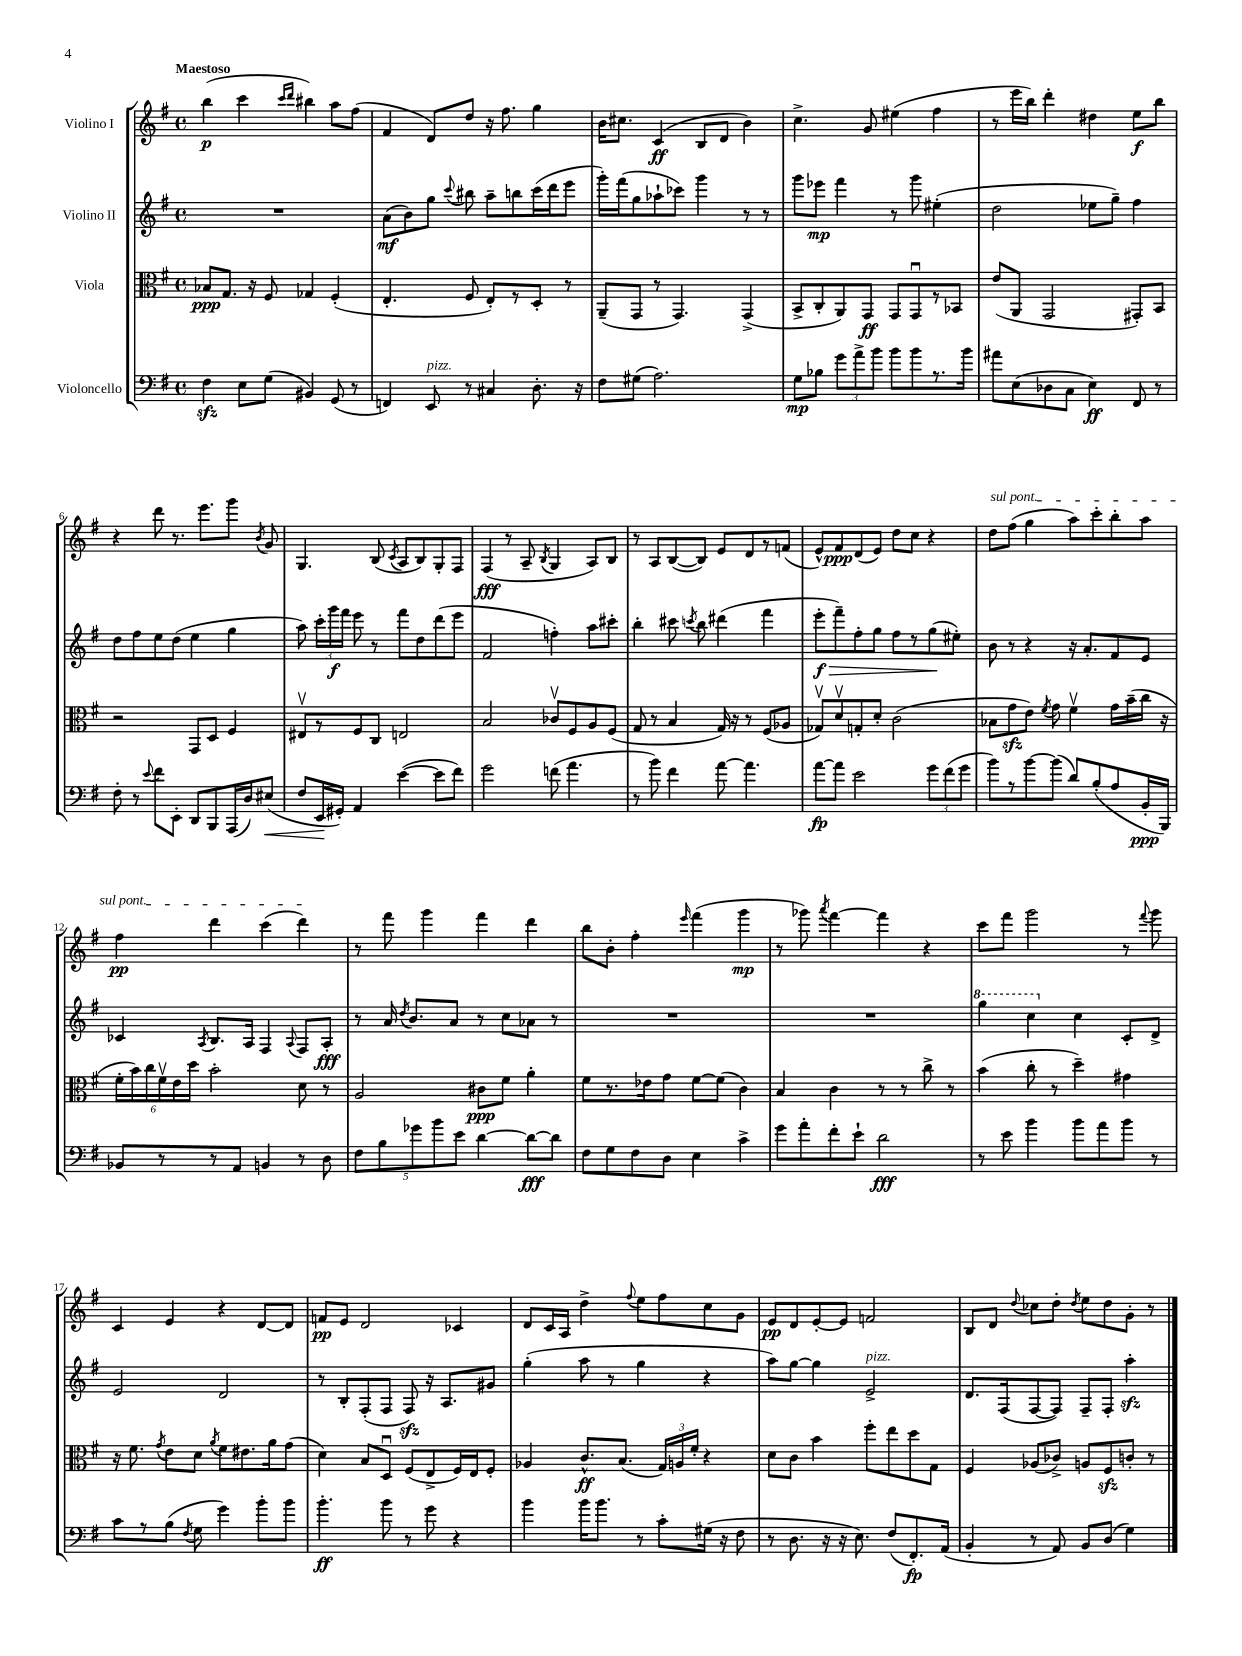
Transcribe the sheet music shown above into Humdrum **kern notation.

**kern	**kern	**kern	**kern
*staff4	*staff3	*staff2	*staff1
*clefF4	*clefC3	*clefG2	*clefG2
*k[f#]	*k[f#]	*k[f#]	*k[f#]
*M4/4	*M4/4	*M4/4	*M4/4
*met(c)	*met(c)	*met(c)	*met(c)
4F#	8B-	1r	(4bb
.	8.G	.	.
8E	.	.	4ccc
.	16r	.	.
(8G	8F#	.	.
.	.	.	16qqccc
.	.	.	16qqddd
4BB#)	4G-	.	4bb#)
(8GG	(4F#'	.	8aa
8r	.	.	(8ff#
=	=	=	=
4FF)	4.E'	(8a	4f#
.	.	8b)	.
8EE	.	8gg	8d)
.	.	8qqccc	.
8r	8F#	8bb#	8dd
4C#	8E')	8aa~	16r
.	.	.	8.ff#
.	8r	8bb	.
8.D'	8D'	(16ccc	4gg
.	.	16ddd	.
.	8r	8eee	.
16r	.	.	.
=	=	=	=
8F#	(8AA~	16ggg')	16b
.	.	(16fff#	8.cc#
(8G#	8GG	8gg	.
2.A)	8r	8aa-`	(4c
.	4.GG)	8ccc-)	.
.	.	4ggg	8B
.	.	.	8d
.	(4GG^	8r	4b)
.	.	8r	.
=	=	=	=
8G	8BB^	8ggg	4.cc^
8B-	8C'	8eee-	.
12g	8AA)	4fff#	.
12a^	.	.	.
.	8GG	.	8g
12b	.	.	.
8b	8GG	8r	(4ee#
8b	8GGu	8ggg	.
8.r	8r	(4ee#'	4ff#
.	8BB-	.	.
16b	.	.	.
=	=	=	=
8a#	(8e	2dd	8r
(8E	8AA	.	16eee
.	.	.	16bb)
8D-	2GG	.	4ddd'
8C	.	.	.
4E)	.	8ee-	4dd#
.	.	8gg~)	.
8FF#	8GG#')	4ff#	8ee
8r	8BB	.	8bb
=	=	=	=
8F#'	2r	8dd	4r
8r	.	8ff#	.
8qqe	.	.	.
8f#	.	8ee	8ddd
8EE'	.	(8dd	8.r
8DD	8GG	4ee	.
.	.	.	8.eee
8BBB	8D	.	.
(16AAA	4F#	4gg	8ggg
16D)	.	.	.
.	.	.	8qb
(8E#	.	.	8g
=	=	=	=
8F#	8E#v	8aa)	4.G
16EE	8r	24ccc'	.
.	.	24ggg	.
16GG#')	.	.	.
.	.	24fff#	.
4AA	8F#	8eee	.
.	8C	8r	(8B
.	.	.	8qc
([4e	2E	8fff#	8A
.	.	8dd	8B)
8e]	.	(8ddd	8G'
8f#)	.	8eee	8F#
=	=	=	=
2g	2B	2f#	(4F#
.	.	.	8r
.	.	.	8A~
.	.	.	8qB
(8f	8c-v	4ff')	4G
4.a	8F#	.	.
.	8A	8aa	8A)
.	(8F#	8ccc#'	8B
=	=	=	=
8r	8G	4bb'	8r
8b)	8r	.	8A
4f#	4B	8ccc#	([8B
.	.	8qccc	.
.	.	8bb	8B])
[8a	16G)	(4ddd#	8e
.	16r	.	.
4.a]	8r	.	8d
.	(8F#	4fff#	8r
.	8A-	.	(8f
=	=	=	=
[8a	8G-v)	8eee'	8e^^)
8a]	8dv	8fff#~)	8f#
2e	8G'	8ff#'	(8d
.	8d'	8gg	8e)
.	(2c	8ff#	8dd
.	.	8r	8cc
12g	.	(8gg	4r
(12f#	.	.	.
.	.	8ee#')	.
12g	.	.	.
=	=	=	=
8b)	8B-	8b	8dd
8r	8g	8r	(8ff#
[8b	8e)	4r	4gg
.	8qf#	.	.
(8b]	8g	.	.
8d)	4f#v	16r	8aa)
.	.	8.a'	.
(8B'	.	.	8ccc'
8A	16g	8f#	8bb'
.	(16b~	.	.
16BB'	16cc	8e	8aa
16BBB)	16r	.	.
=	=	=	=
8BB-	24f#'	4c-	4ff#
.	24b)	.	.
.	24cc	.	.
8r	24f#v	.	.
.	24e	.	.
.	24dd	.	.
.	.	8qA	.
8r	2b'	8.B	4ddd
8AA	.	.	.
.	.	16A	.
4BB	.	4F#	(4ccc
.	.	8qqA	.
8r	8d	8F#	4ddd)
8D	8r	8A'	.
=	=	=	=
10F#	2A	8r	8r
10B	.	.	.
.	.	16a	8fff#
.	.	8qdd	.
.	.	8.b	.
10g-	.	.	.
.	.	.	4ggg
10b	.	.	.
.	.	8a	.
10e	.	.	.
[4d	8c#	8r	4fff#
.	8f#	8cc	.
8d_	4a'	8a-	4ddd
8d]	.	8r	.
=	=	=	=
8F#	8f#	1r	8bb
8G	8.r	.	8b'
8F#	.	.	4ff#'
.	16e-	.	.
8D	8g	.	.
.	.	.	16qqeee
4E	[8f#	.	(4fff#
.	(8f#]	.	.
4c^	4c)	.	4ggg
=	=	=	=
8g	4B	1r	8r
8a'	.	.	8ggg-)
.	.	.	8qaaa
8f#'	4c	.	[4fff#
8e`	.	.	.
2d	8r	.	4fff#]
.	8r	.	.
.	8cc^	.	4r
.	8r	.	.
=	=	=	=
8r	(4b	4ggg	8ccc
8e	.	.	8fff#
4b	8cc'	4ccc	2ggg
.	8r	.	.
8b	4dd~)	4cc	.
8a	.	.	.
8b	4g#	8c'	8r
.	.	.	8qqfff#
8r	.	8d^	8ggg
=	=	=	=
8c	16r	2e	4c
.	8.f#	.	.
8r	.	.	.
.	8qg	.	.
(8B	8e	.	4e
8qF#	.	.	.
8G	8d	.	.
.	8qa	.	.
4g)	8f#	2d	4r
.	8.e#	.	.
8b'	.	.	[8d
.	16a	.	.
8b	(8g	.	8d]
=	=	=	=
4.b'	4d)	8r	8f
.	.	8B'	8e
.	8B	(8F#'	2d
8b	8Du	8F#	.
8r	(8F#	8F#)	.
8g	8E^	16r	.
.	.	8.A	.
4r	16F#)	.	4c-
.	16E	.	.
.	8F#'	8g#	.
=	=	=	=
4b	4A-	(4gg'	8d
.	.	.	16c
.	.	.	16A
16b	8.c^^	8aa	4dd^
8.b	.	.	.
.	.	8r	.
.	(8.B	.	.
.	.	.	8qqff#
8r	.	4gg	8ee
8c'	24G)	.	8ff#
.	24A	.	.
.	24f#'	.	.
(16G#	4r	4r	8cc
16r	.	.	.
8F#	.	.	8g
=	=	=	=
8r	8d	8aa)	8e
8.D	8c	[8gg	8d
.	4b	4gg]	[8e'
16r	.	.	.
16r	.	.	8e]
8.E)	.	.	.
.	8ff#'	2e^	2f
(8F#	8ee	.	.
8.FF#')	8dd	.	.
.	8G	.	.
(16AA	.	.	.
=	=	=	=
4BB'	4F#	8.d	8B
.	.	.	8d
.	.	(16F#	.
.	.	.	8qqdd
8r	(8A-	[8F#	8cc-
8AA)	8c-^)	8F#])	8dd'
.	.	.	8qdd
8BB	8A	8F#~	8ee
(8D	8F#	8F#'	8dd
4G)	8c'	4aa'	8g'
.	8r	.	8r
==	==	==	==
*-	*-	*-	*-
